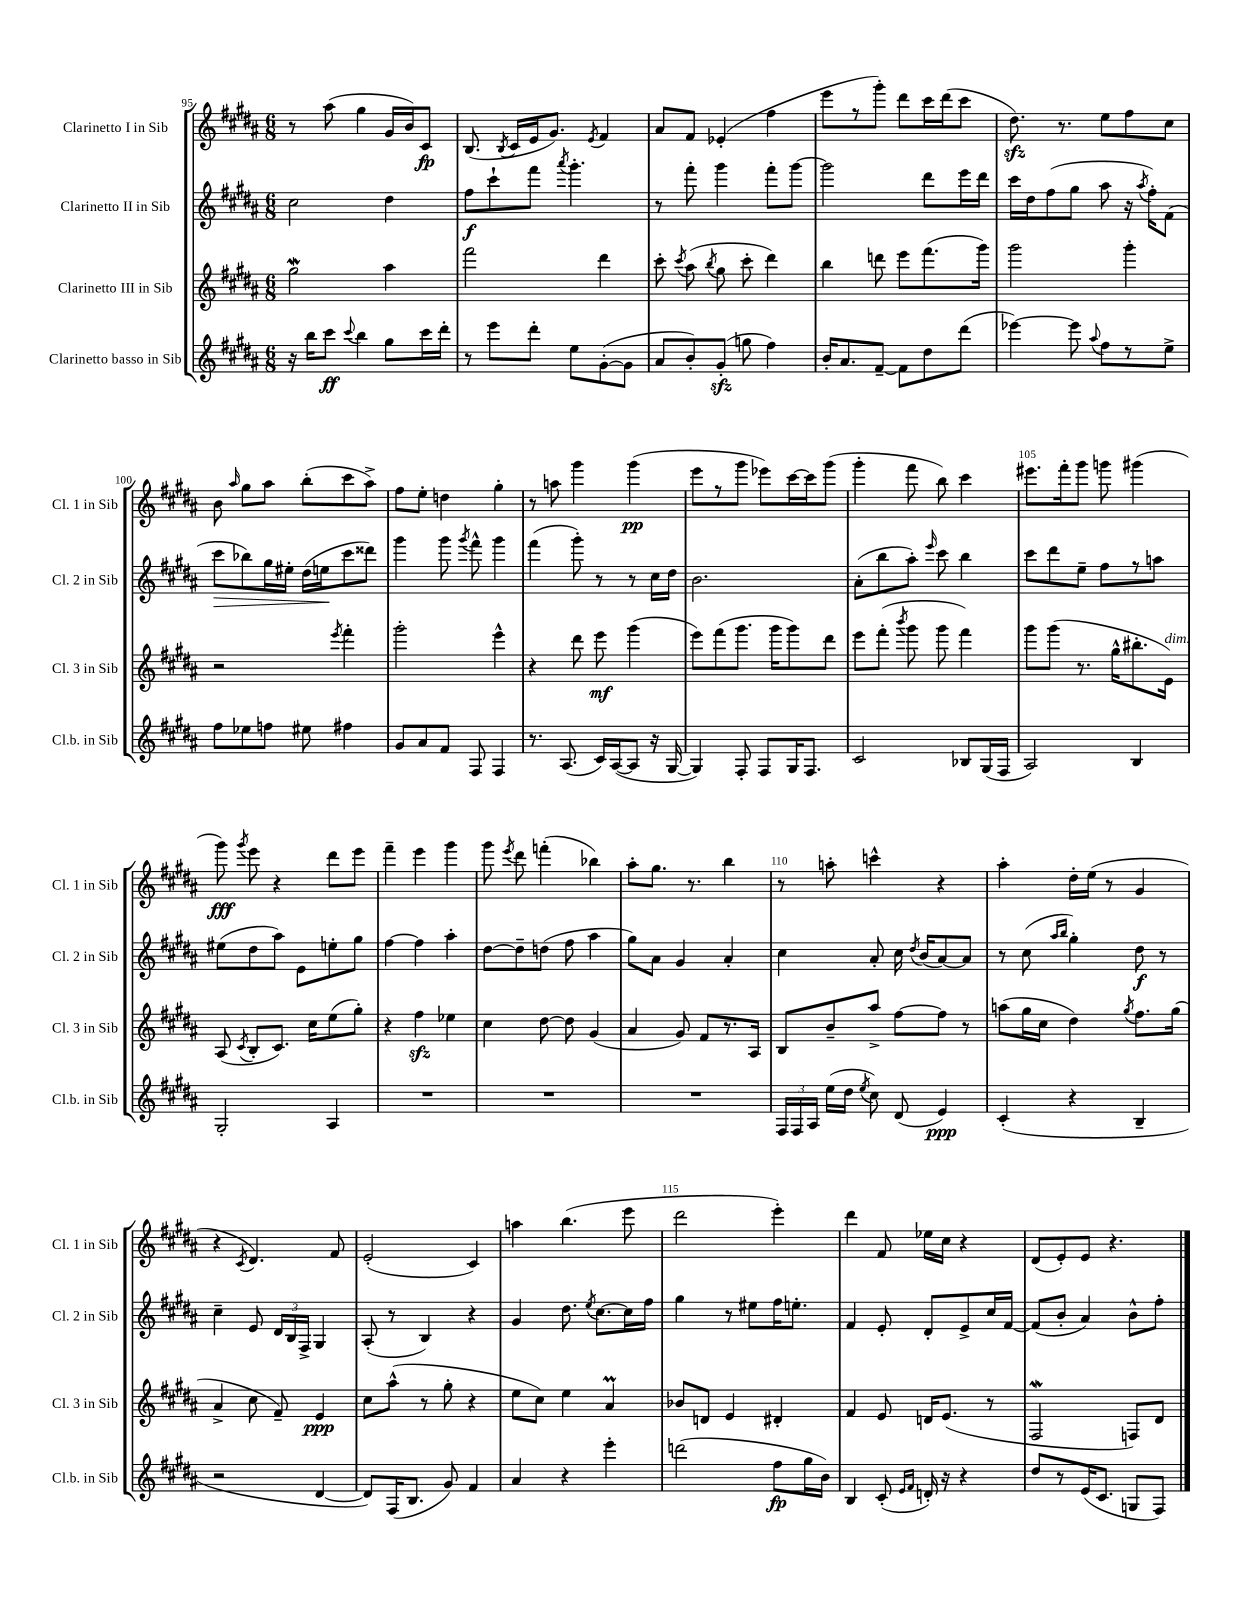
<<
\new StaffGroup <<
\new Staff = "s0" \with { instrumentName = "Clarinetto I in Sib" shortInstrumentName = "Cl. 1 in Sib" } {
    \clef treble \key b \major \numericTimeSignature \time 6/8
    \autoBeamOff r8 ais''8( gis''4 gis'16[ b'16) cis'8]\fp |
    b8.( \acciaccatura { b8 } cis'16[ e'16 gis'8.]) \acciaccatura { e'8 } fis'4 |
    ais'8[ fis'8] ees'4-.( fis''4 |
    e'''8[ r8 gis'''8]-.) dis'''8[ cis'''16 dis'''16( cis'''8] |
    dis''8.\sfz) r8. e''8[ fis''8 cis''8] |
    b'8 \grace { ais''16 } gis''8[ ais''8] b''8[-.( cis'''8 ais''8]->) |
    fis''8[ e''8]-. d''4 gis''4-. |
    r8 a''8 gis'''4 gis'''4\pp( |
    e'''8[ r8 gis'''8] ees'''8[) cis'''16~ cis'''16 gis'''8]( |
    gis'''4-. fis'''8 b''8) cis'''4 |
    eis'''8.[ fis'''16-. gis'''8] g'''8 gis'''4( |
    gis'''8\fff) \acciaccatura { gis'''8 } e'''8 r4 dis'''8[ e'''8] |
    fis'''4-- e'''4 gis'''4 |
    gis'''8 \acciaccatura { e'''8 } dis'''8 f'''4-.( bes''4) |
    ais''8[-. gis''8.] r8. b''4 |
    r8 a''8-. c'''4-^ r4 |
    ais''4-. dis''16[-. e''16]( r8 gis'4 |
    r4 \acciaccatura { cis'8 } dis'4.) fis'8 |
    e'2-.( cis'4) |
    a''4 b''4.( e'''8 |
    dis'''2 e'''4-.) |
    dis'''4 fis'8 ees''16[ cis''16] r4 |
    dis'8[( e'8-.) e'8] r4. \bar "|." |
}
\new Staff = "s1" \with { instrumentName = "Clarinetto II in Sib" shortInstrumentName = "Cl. 2 in Sib" } {
    \clef treble \key b \major \numericTimeSignature \time 6/8
    \autoBeamOff cis''2 dis''4 |
    fis''8[\f cis'''8-! fis'''8] \acciaccatura { ais'''8 } gis'''4.-. |
    r8 fis'''8-. gis'''4 fis'''8[-. gis'''8]~ |
    gis'''2 dis'''8[ e'''16 dis'''16] |
    cis'''16[ dis''16 fis''8( gis''8] ais''8 r16 \acciaccatura { ais''8 } fis''16[-.) fis'8]( |
    cis'''8[\> bes''8) gis''16 eis''16]-. dis''16[( e''16\! cis'''8 disis'''8]) |
    gis'''4 gis'''8 \acciaccatura { gis'''8 } fis'''8-^ gis'''4 |
    fis'''4( gis'''8-.) r8 r8 cis''16[ dis''16] |
    b'2. |
    ais'8[-.( b''8 ais''8]-.) \grace { e'''16 } cis'''8 b''4 |
    cis'''8[ dis'''8 e''8]-- fis''8[ r8 a''8] |
    eis''8[( dis''8 ais''8]) e'8[ e''8-. gis''8] |
    fis''4~ fis''4 ais''4-. |
    dis''8[~ dis''8-- d''8]( fis''8 ais''4 |
    gis''8[) ais'8] gis'4 ais'4-. |
    cis''4 ais'8-. cis''16 \acciaccatura { dis''8 } b'16[( ais'8~) ais'8] |
    r8 cis''8( \grace { ais''16[ b''16] } gis''4-.) dis''8\f r8 |
    cis''4-- e'8 \tuplet 3/2 { dis'16[ b16 fis16]-> } gis4 |
    ais8-.( r8 b4) r4 |
    gis'4 dis''8. \acciaccatura { e''8 } cis''8.[~ cis''16 fis''16] |
    gis''4 r8 eis''8[ fis''16 e''8.]-. |
    fis'4 e'8-. dis'8[-. e'8-> cis''16 fis'16]~ |
    fis'8[( b'8]-. ais'4) b'8[-^ fis''8]-. \bar "|." |
}
\new Staff = "s2" \with { instrumentName = "Clarinetto III in Sib" shortInstrumentName = "Cl. 3 in Sib" } {
    \clef treble \key b \major \numericTimeSignature \time 6/8
    \autoBeamOff gis''2\mordent ais''4 |
    fis'''2 dis'''4 |
    cis'''8-. \acciaccatura { cis'''8 } ais''8( \acciaccatura { b''8 } gis''8 cis'''8-. dis'''4) |
    b''4 d'''8 e'''8[ fis'''8.( gis'''16]) |
    gis'''2 gis'''4-. |
    r2 \acciaccatura { e'''8 } fis'''4-. |
    gis'''2-. e'''4-^ |
    r4 dis'''8 e'''8\mf gis'''4( |
    e'''8[) fis'''8( gis'''8.] gis'''16[ gis'''8) dis'''8] |
    e'''8[ fis'''8]-.( \acciaccatura { b'''8 } gis'''8 gis'''8 fis'''4) |
    gis'''8[ gis'''8]( r8. gis''16[-^ bis''8.-. e'16]^\markup { \italic "dim." }) |
    ais8( \acciaccatura { cis'8 } b8[-. cis'8.]) cis''16[ e''8( gis''8]-.) |
    r4 fis''4\sfz ees''4 |
    cis''4 dis''8~ dis''8 gis'4( |
    ais'4 gis'8) fis'8[ r8. ais16] |
    b8[ b'8-- ais''8]-> fis''8[~ fis''8] r8 |
    a''8[( gis''16 cis''16] dis''4) \acciaccatura { gis''8 } fis''8.[ gis''16]( |
    ais'4-> cis''8 fis'8--) e'4\ppp |
    cis''8[ ais''8]-^( r8 gis''8-. r4 |
    e''8[ cis''8]) e''4 ais'4\prall |
    bes'8[ d'8] e'4 dis'4-. |
    fis'4 e'8 d'16[ e'8.]( r8 |
    fis2\mordent f8[) dis'8] \bar "|." |
}
\new Staff = "s3" \with { instrumentName = "Clarinetto basso in Sib" shortInstrumentName = "Cl.b. in Sib" } {
    \clef treble \key b \major \numericTimeSignature \time 6/8
    \autoBeamOff r16 b''16[ cis'''8]\ff \appoggiatura { cis'''8 } b''4 gis''8[ cis'''16 dis'''16]-. |
    r8 e'''8[ dis'''8]-. e''8[ gis'8~-.( gis'8] |
    ais'8[ b'8-.) gis'8]-.\sfz( g''8 fis''4) |
    b'16[-. ais'8. fis'8]~-- fis'8[ dis''8 dis'''8]( |
    ees'''4~) ees'''8 \appoggiatura { ais''8 } fis''8[ r8 e''8]-> |
    fis''8[ ees''8 f''8] eis''8 fis''4 |
    gis'8[ ais'8 fis'8] fis8 fis4 |
    r8. ais8.( cis'16[) ais16~( ais8] r16 gis16~ |
    gis4) fis8-. fis8[ gis16 fis8.] |
    cis'2 bes8[ gis16( fis16] |
    ais2) b4 |
    gis2-. ais4 |
    R2. |
    R2. |
    R2. |
    \tuplet 3/2 { fis16[ fis16 ais16] } e''16[( dis''16] \acciaccatura { e''8 } cis''8) dis'8( e'4\ppp) |
    cis'4-.( r4 b4-- |
    r2 dis'4~ |
    dis'8[) fis16( b8.] gis'8) fis'4 |
    ais'4 r4 e'''4-. |
    d'''2( fis''8[\fp gis''16 b'16]) |
    b4 cis'8-.( \grace { e'16[ fis'16] } d'16-.) r16 r4 |
    dis''8[ r8 e'16( cis'8.] g8[ fis8]) \bar "|." |
}
>>
>>
\layout { \context { \Score currentBarNumber = #95 \override BarNumber.break-visibility = ##(#f #t #t) barNumberVisibility = #(every-nth-bar-number-visible 5) } }
